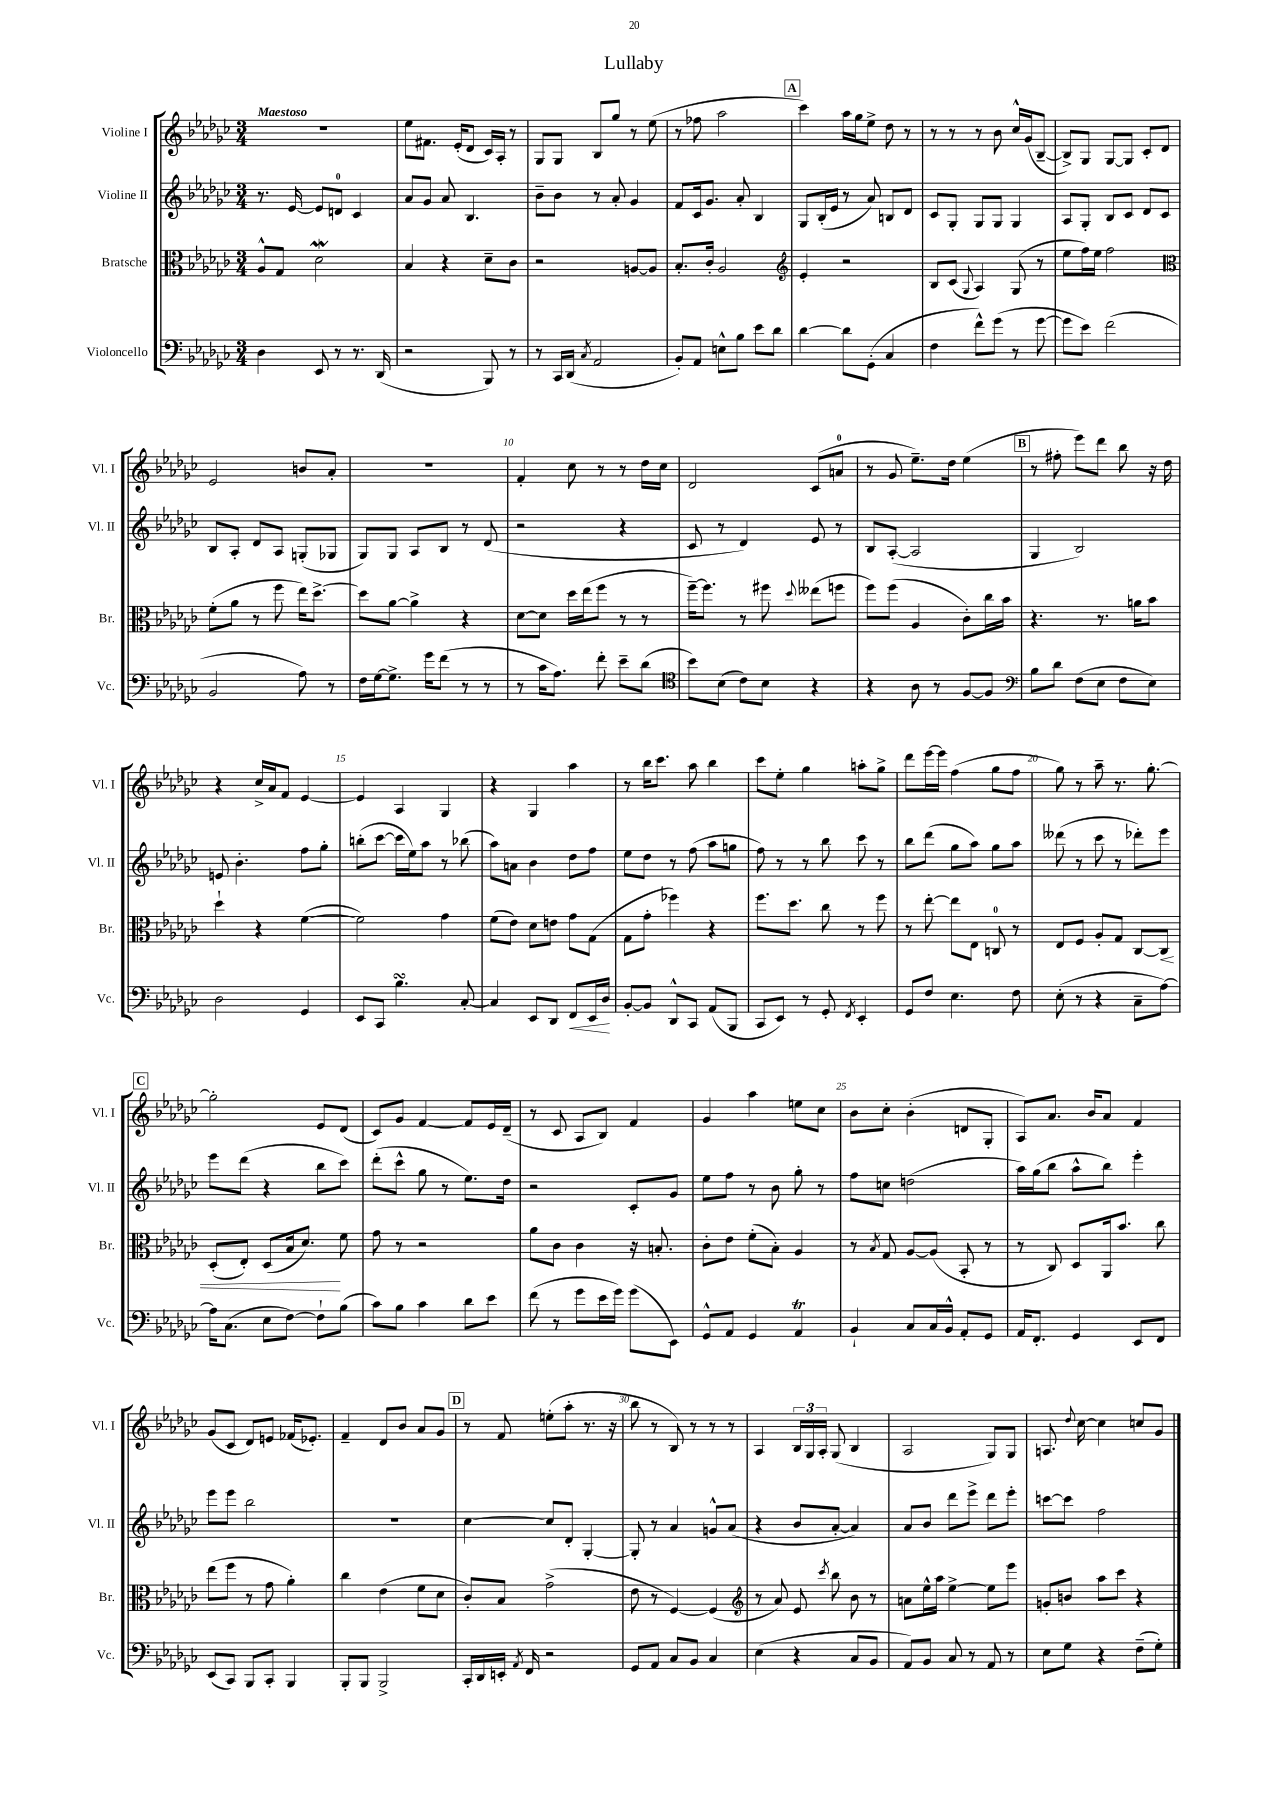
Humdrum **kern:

**kern	**kern	**kern	**kern
*staff4	*staff3	*staff2	*staff1
*clefF4	*clefC3	*clefG2	*clefG2
*k[b-e-a-d-g-c-]	*k[b-e-a-d-g-c-]	*k[b-e-a-d-g-c-]	*k[b-e-a-d-g-c-]
*M3/4	*M3/4	*M3/4	*M3/4
4D-	8A-^^	8.r	2.r
.	8G-	.	.
.	.	[16e-	.
8EE-	2d-	8e-]	.
8r	.	8d	.
8.r	.	4c-	.
(16DD-	.	.	.
=	=	=	=
2r	4B-	8a-	8ee-
.	.	8g-	8.f#
.	4r	8a-	.
.	.	.	(16e-'
.	.	4.B-	8d-
8BBB-)	8d-~	.	16c-)
.	.	.	16A-'
8r	8c-	.	8r
=	=	=	=
8r	2r	8b-~	8G-
16CC-	.	8b-	8G-
(16DD-	.	.	.
8qC-	.	.	.
2AA-	.	8r	8B-
.	.	8a-'	8gg-
.	[8A	4g-	8r
.	8A]	.	(8ee-
=	=	=	=
8BB-')	8.B-'	8f	8r
8AA-	.	16c-	8ff-
.	16c-'	8.g-	.
8E^^	2A-	.	2aa-
8B-	.	8a-'	.
8e-	.	4B-	.
8d-	.	.	.
=	=	=	=
*	*clefG2	*	*
[4d-	4e-'	8G-	4ccc-)
.	.	(16B-'	.
.	.	16e-	.
8d-]	2r	8r	16aa-
.	.	.	16gg-
(8GG-'	.	8a-)	8ee-^
4C-	.	8B	8dd-
.	.	8d-	8r
=	=	=	=
4F	8B-	8c-	8r
.	(8c-	8G-'	8r
.	8qqG-	.	.
8f^^)	4A-)	8G-	8r
(8g-	.	8G-	8b-
8r	(8G-	4G-	16cc-^^
.	.	.	(16g-
[8g-	8r	.	[8B-~
=	=	=	=
8g-]	8ee-	8A-	8B-^])
8e-)	16ff)	8G-'	8G-
.	16ee-	.	.
(2f	2ff	8B-	[8G-
.	.	8c-	8G-]
.	.	8d-	8c-'
.	.	8c-	8d-
=	=	=	=
*	*clefC3	*	*
2BB-	(8f'	8B-	2e-
.	8a-	8A-'	.
.	8r	8d-	.
.	8ff	8A-	.
8A-)	16ee-)	(8G'	8b
.	[8.dd-^	.	.
8r	.	8G-	8a-'
=	=	=	=
16F	8dd-]	8G-)	2.r
[16G-	.	.	.
8.G-^]	[8a-	8G-	.
.	4a-^]	8A-	.
16g-	.	.	.
(8f	.	8B-	.
8r	4r	8r	.
8r	.	(8d-	.
=	=	=	=
8r	[8d-	2r	4f'
16c-	8d-]	.	.
8.A-)	.	.	.
.	16dd-	.	8cc-
.	(16ee-	.	.
8f'	8ff	.	8r
8e-~	8r	4r	8r
(8d-	8r	.	16dd-
.	.	.	16cc-
=	=	=	=
*clefC4	*	*	*
8b-)	[16ff~)	8c-	2d-
.	8.ff]	.	.
(8B-	.	8r	.
8c-)	8r	4d-)	.
8B-	8ff#	.	.
.	8qqdd-	.	.
4r	(8ee--	8e-	(8c-
.	8ff	8r	8a
=	=	=	=
4r	8ff)	8B-	8r
.	(8ff	([8A-'	8g-
8A-	4A-	2A-]	8.ee-~)
8r	.	.	.
.	.	.	16dd-
[8F	8c-')	.	(4ee-
8F]	16cc-	.	.
.	16b-	.	.
=	=	=	=
*clefF4	*	*	*
8B-	4.r	4G-	8r
8d-	.	.	8ff#'
(8F	.	2B-)	8eee-)
8E-	8.r	.	8ddd-
8F	.	.	8bb-
.	16a	.	.
8E-)	8b-	.	16r
.	.	.	16dd-
=	=	=	=
2D-	4dd-`	8e	4r
.	.	4.b-'	.
.	4r	.	16cc-^
.	.	.	16a-
.	.	.	8f
4GG-	([4f	8ff	[4e-
.	.	8gg-'	.
=	=	=	=
8EE-	2f])	(8bb'	4e-]
8CC-	.	[8ccc-	.
4.B-	.	16ccc-]	4A-
.	.	16ee-)	.
.	.	8aa-	.
.	4g-	8r	4G-
[8C-'	.	(8bb-	.
=	=	=	=
4C-]	(8f	8aa-)	4r
.	8e-)	8a	.
8EE-	8d-	4b-	4G-
8DD-	8e	.	.
8FF	8g-	8dd-	4aa-
16EE-	(8G-	8ff	.
16D-	.	.	.
=	=	=	=
[8BB-'	8G-	8ee-	8r
8BB-]	8g-'	8dd-	16bb-
.	.	.	8.ccc-
8DD-^^	4ff-)	8r	.
8CC-	.	(8ff	8aa-
(8AA-	4r	8aa-	4bb-
8BBB-	.	8gg	.
=	=	=	=
8CC-	8.ff	8ff)	8ccc-
8EE-)	.	8r	8ee-'
.	8.dd-	.	.
8r	.	8r	4gg-
8GG-'	8cc-	8bb-	.
8qFF	.	.	.
4EE-'	8r	8ccc-	8aa'
.	8ff	8r	8gg-^
=	=	=	=
8GG-	8r	8bb-	8ddd-
8F	[8ee-'	(8ddd-	[16eee-
.	.	.	16eee-]
4.E-	8ee-]	8gg-	(4ff
.	8E-	8aa-)	.
.	8C	8gg-	8gg-
8F	8r	8aa-	8ff
=	=	=	=
(8E-'	8E-	(8ddd--	8gg-)
8r	8F	8r	8r
4r	8A-'	8ccc-	8aa-~
.	8G-	8r	8.r
8C-~	[8C-	8ddd-')	.
.	.	.	[8.gg-'
[8A-)	8C-]	8eee-	.
=	=	=	=
16A-]	(8D-'	8eee-	2gg-']
(8.C-	.	.	.
.	8E-')	(8ddd-	.
8E-	(8D-	4r	.
[8F)	16B-	.	.
.	8.d-)	.	.
8F`]	.	8bb-	8e-
(8B-	8f	8ccc-)	(8d-
=	=	=	=
8c-)	8g-	(8ddd-'	8c-)
8B-	8r	8ccc-^^	8g-
4c-	2r	8gg-	[4f
.	.	8r	.
8d-	.	8.ee-)	8f]
8e-	.	.	16e-
.	.	16dd-	(16d-~
=	=	=	=
(8f	8a-	2r	8r
8r	8c-	.	8c-
8g-	4c-	.	8A-
16e-	.	.	8B-)
16g-)	.	.	.
(8g-	16r	8c-'	4f
.	8.B'	.	.
8EE-)	.	8g-	.
=	=	=	=
8GG-^^	8c-'	8ee-	4g-
8AA-	8e-	8ff	.
4GG-	(8f'	8r	4aa-
.	8B-')	8b-	.
4AA-	4A-	8gg-'	8ee
.	.	8r	8cc-
=	=	=	=
4BB-`	8r	8ff	8b-
.	8qB-	.	.
.	8G-	8cc	8cc-'
8C-	[8A-	(2dd	(4b-'
16C-	(8A-]	.	.
16BB-^^	.	.	.
8AA-'	8BB-'	.	8d
8GG-	8r	.	8G-'
=	=	=	=
16AA-	8r	16aa-)	8A-)
8.FF'	.	(16gg-	.
.	8C-)	8bb-	8.a-
4GG-	8D-	8aa-^^	.
.	.	.	16b-
.	16AA-	8bb-)	8a-
.	8.b-	.	.
8EE-	.	4eee-'	4f
8FF	8cc-	.	.
=	=	=	=
(8EE-	(8ee-	8eee-	(8g-
8CC-)	8ff	8eee-	8c-
8BBB-	8r	2bb-	8d-)
8CC-'	8g-	.	8e
4BBB-	4a-')	.	(16f-
.	.	.	8.e-')
=	=	=	=
8BBB-'	4cc-	2.r	4f~
8BBB-	.	.	.
2BBB-^	(4e-	.	8d-
.	.	.	8b-
.	8f	.	8a-
.	8d-	.	8g-
=	=	=	=
16CC-'	8c-')	[4cc-	8r
16DD-	.	.	.
16EE'	8B-	.	8f
8qAA-	.	.	.
16FF	.	.	.
2r	(2g-^	8cc-]	(8ee'
.	.	8d-'	8aa-'
.	.	[4G-'	8.r
.	.	.	16r
=	=	=	=
8GG-	8e-	8G-']	8bb-
8AA-	8r	8r	8r
8C-	[4F)	4a-	8B-)
8BB-	.	.	8r
4C-	(4F]	8g^^	8r
.	.	(8a-	8r
=	=	=	=
*	*clefG2	*	*
(4E-	8r	4r	4A-
.	8a-)	.	.
4r	8e-	8b-	24B-
.	.	.	24G-
.	.	.	24A-'
.	8qccc-	.	.
.	8bb-	[8a-'	(8G-
8C-	8b-	4a-])	4B-
8BB-	8r	.	.
=	=	=	=
8AA-)	8a	8a-	2A-
8BB-	16ee-^^	8b-	.
.	16aa-	.	.
8C-	[4ee-^	8ddd-	.
8r	.	8eee-^	.
8AA-	8ee-]	8ddd-	8G-)
8r	8eee-	8eee-'	8G-
=	=	=	=
8E-	8g'	[8ccc	8.A
8G-	8b	8ccc]	.
.	.	.	8qqdd-
.	.	.	[16cc-
4r	8aa-	2ff	4cc-]
.	8ccc-	.	.
(8F~	4r	.	8cc
8G-')	.	.	8g-
==	==	==	==
*-	*-	*-	*-
